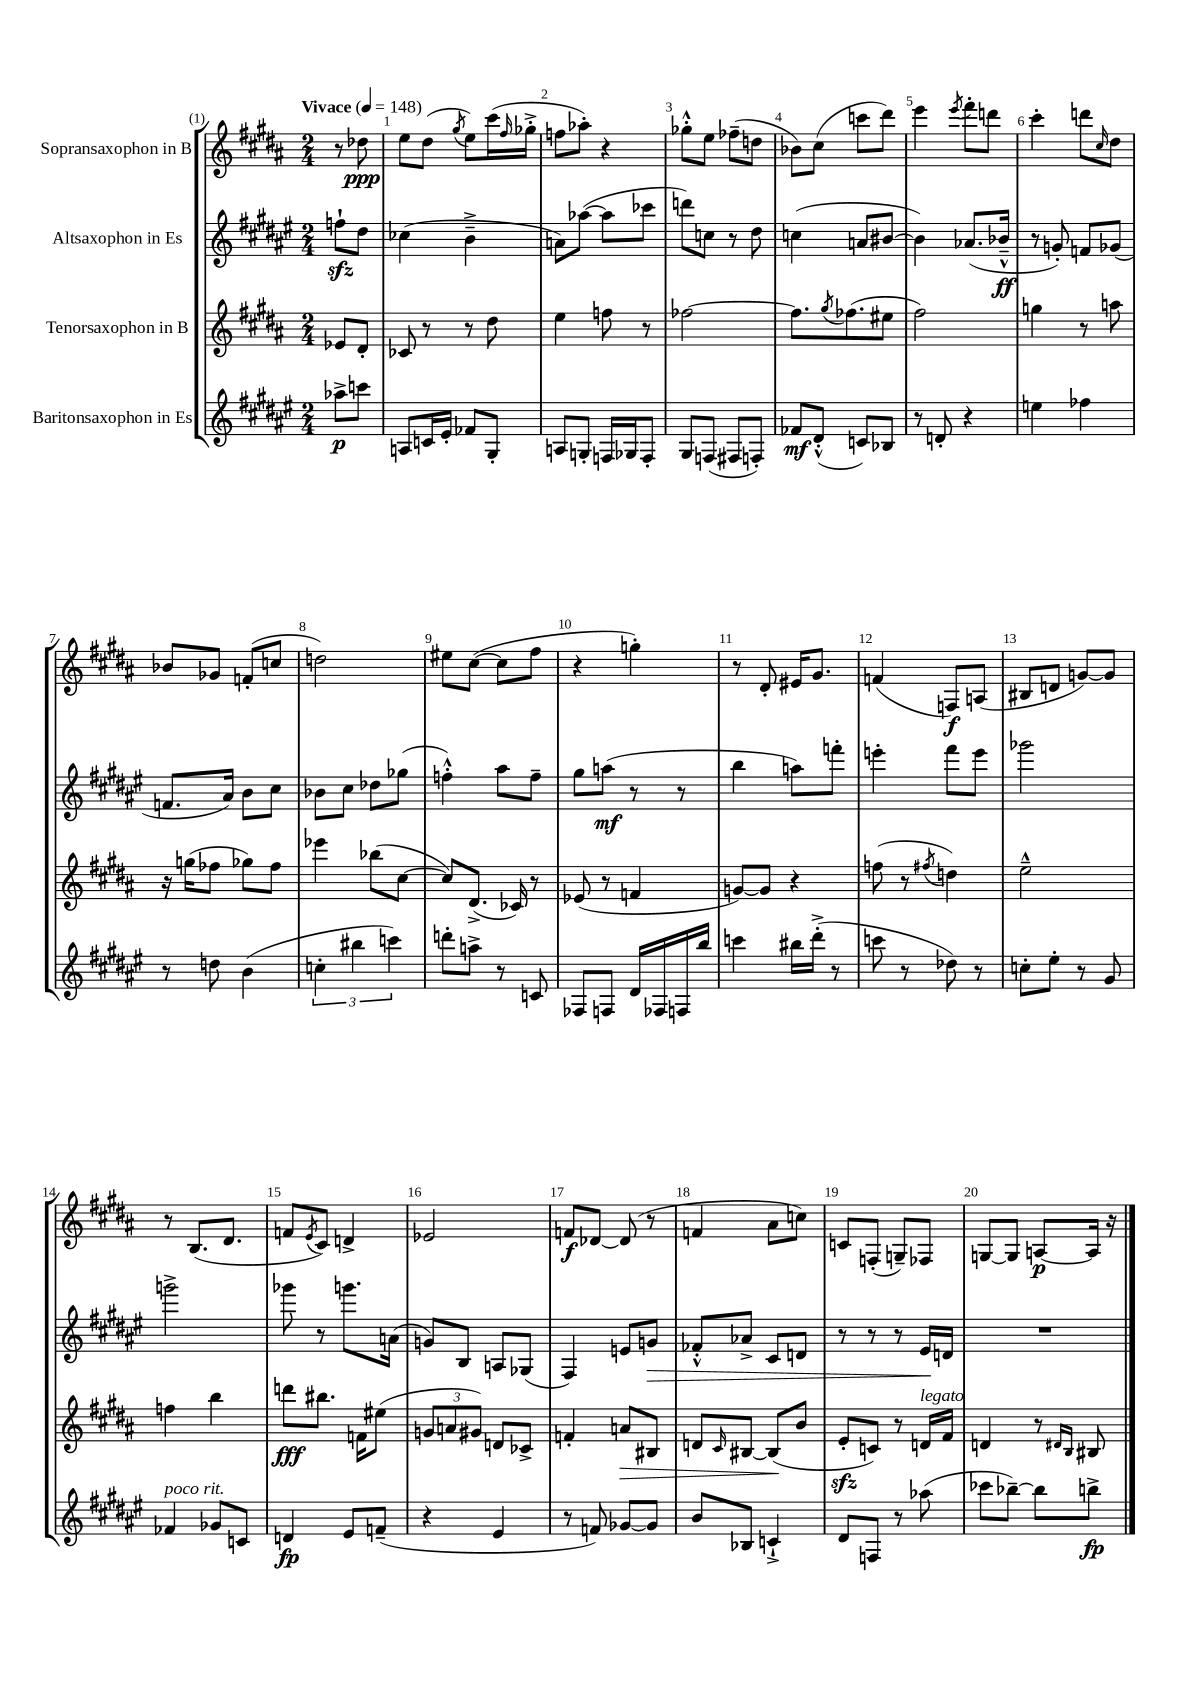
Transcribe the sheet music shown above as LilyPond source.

<<
\new StaffGroup <<
\new Staff = "s0" \with { instrumentName = "Sopransaxophon in B" } {
    \clef treble \key b \major \numericTimeSignature \time 2/4 \partial 4 \tempo "Vivace" 4 = 148
    r8 des''8\ppp |
    e''8 dis''8( \acciaccatura { gis''8 } e''8) cis'''16( \grace { fis''16 } ges''16-.-> |
    f''8 aes''8-.) r4 |
    ges''8-.-^ e''8 fes''8--( d''8 |
    bes'8) cis''8( c'''8 dis'''8) |
    e'''4 \acciaccatura { e'''8 } fis'''8-. d'''8 |
    cis'''4-. d'''8 \grace { cis''16 } dis''8 |
    bes'8 ges'8 f'8-.( c''8 |
    d''2) |
    eis''8 cis''8~( cis''8 fis''8 |
    r4 g''4-.) |
    r8 dis'8-. eis'16 gis'8. |
    f'4( f8\f) a8( |
    bis8 d'8 g'8~) g'8 |
    r8 b8.( dis'8. |
    f'8 \acciaccatura { e'8 } cis'8) d'4-> |
    ees'2 |
    f'8\f des'8~ des'8( r8 |
    f'4 ais'8 c''8) |
    c'8 f8-.( g8--) fes8 |
    g8~ g8 a8~\p a16 r16 \bar "|." |
}
\new Staff = "s1" \with { instrumentName = "Altsaxophon in Es" } {
    \clef treble \key fis \major \numericTimeSignature \time 2/4 \partial 4
    f''8-!\sfz dis''8 |
    ces''4( b'4---> |
    a'8) aes''8~( aes''8 ces'''8 |
    d'''8) c''8 r8 dis''8 |
    c''4( a'8 bis'8~ |
    bis'4) aes'8.( bes'16---^\ff |
    r8 g'8-.) f'8 ges'8( |
    f'8. ais'16) b'8 cis''8 |
    bes'8 cis''8 des''8 ges''8( |
    f''4-.-^) ais''8 f''8-- |
    gis''8 a''8\mf( r8 r8 |
    b''4 a''8) f'''8-. |
    e'''4-. fis'''8 e'''8 |
    ges'''2 |
    g'''2-> |
    ges'''8 r8 g'''8. a'16( |
    g'8) b8 a8 ges8( |
    fis4) e'8 g'8\> |
    fes'8-.-^ aes'8-> cis'8 d'8 |
    r8 r8 r8 eis'16\! d'16 |
    R2 \bar "|." |
}
\new Staff = "s2" \with { instrumentName = "Tenorsaxophon in B" } {
    \clef treble \key b \major \numericTimeSignature \time 2/4 \partial 4
    ees'8 dis'8-. |
    ces'8 r8 r8 dis''8 |
    e''4 f''8 r8 |
    fes''2~ |
    fes''8. \acciaccatura { gis''8 } fes''8.( eis''8 |
    fis''2) |
    g''4 r8 a''8 |
    r16 g''16( fes''8 ges''8) fes''8 |
    ees'''4 bes''8( cis''8~ |
    cis''8) dis'8.->( ces'16) r8 |
    ees'8( r8 f'4 |
    g'8~) g'8 r4 |
    f''8( r8 \acciaccatura { fis''8 } d''4) |
    e''2---^ |
    f''4 b''4 |
    d'''8\fff bis''8. f'16 eis''8( |
    \tuplet 3/2 { g'8 a'8 gis'8) } d'8 ces'8-> |
    f'4-. a'8\> bis8 |
    d'8 \grace { cis'16 } bis8~ bis8\!( b'8 |
    e'8-.\sfz c'8) r8 d'16^\markup { \italic "legato" } fis'16 |
    d'4 r8 \grace { dis'16 b16 } bis8 \bar "|." |
}
\new Staff = "s3" \with { instrumentName = "Baritonsaxophon in Es" } {
    \clef treble \key fis \major \numericTimeSignature \time 2/4 \partial 4
    aes''8->\p c'''8 |
    a8 c'16 eis'16-. fes'8 gis8-. |
    a8 g8-. f16 ges16 f8-. |
    gis8 f8( fis8 f8-.) |
    fes'8\mf dis'8-.-^( c'8) bes8 |
    r8 d'8-. r4 |
    e''4 fes''4 |
    r8 d''8 b'4( |
    \tuplet 3/2 { c''4-. bis''4 c'''4) } |
    d'''8-. a''8-> r8 c'8 |
    fes8 f8 dis'16 fes16 f16 b''16 |
    c'''4 bis''16 dis'''16-.->( r8 |
    c'''8 r8 des''8) r8 |
    c''8-. eis''8-. r8 gis'8 |
    fes'4^\markup { \italic "poco rit." } ges'8 c'8 |
    d'4\fp eis'8 f'8--( |
    r4 eis'4 |
    r8 f'8) ges'8~ ges'8 |
    b'8 bes8 c'4-!-> |
    dis'8 f8 r8 aes''8( |
    ces'''8 bes''8~--) bes''8 b''8->\fp \bar "|." |
}
>>
>>
\layout { \context { \Score \override BarNumber.break-visibility = ##(#f #t #t) barNumberVisibility = #all-bar-numbers-visible } }
